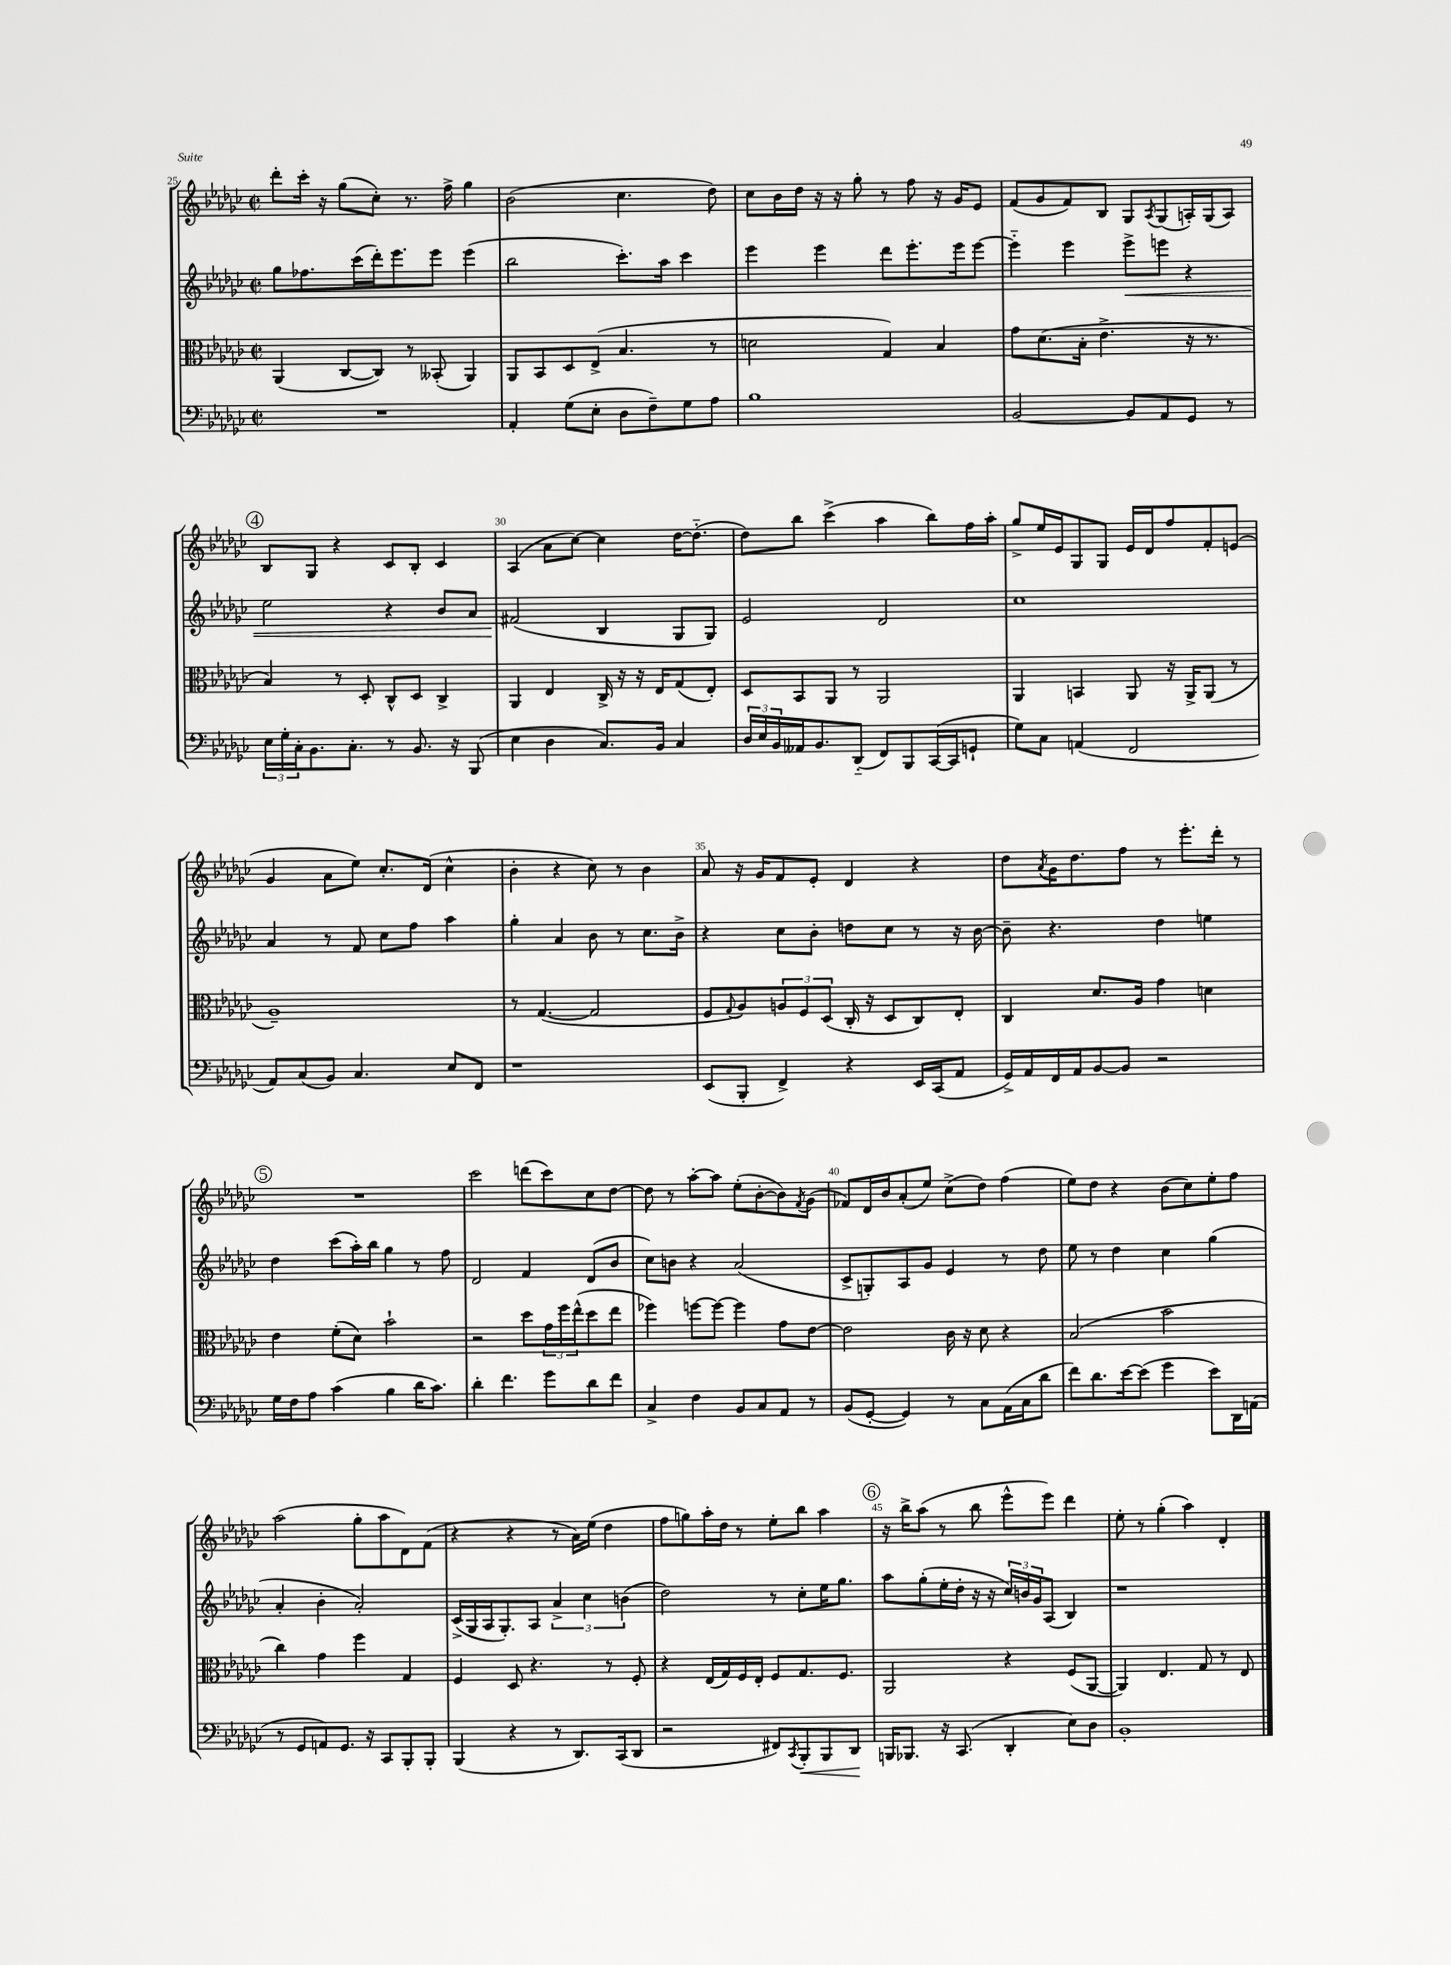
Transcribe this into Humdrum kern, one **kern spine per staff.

**kern	**kern	**kern	**kern
*staff4	*staff3	*staff2	*staff1
*clefF4	*clefC3	*clefG2	*clefG2
*k[b-e-a-d-g-c-]	*k[b-e-a-d-g-c-]	*k[b-e-a-d-g-c-]	*k[b-e-a-d-g-c-]
*M2/2	*M2/2	*M2/2	*M2/2
*met(c|)	*met(c|)	*met(c|)	*met(c|)
1r	(4AA-	8gg-	8ddd-'
.	.	8.ff-	16ccc-'
.	.	.	16r
.	[8C-	.	(8gg-
.	.	(16ccc-	.
.	8C-])	16ddd-')	8cc-')
.	.	8.eee-	.
.	8r	.	8.r
.	(8BB--'	8eee-	.
.	.	.	16ff^
.	4AA-)	(4eee-	4gg-
=	=	=	=
4AA-'	8AA-	2bb-	(2b-
.	8BB-	.	.
(8G-	8D-	.	.
8E-'	(8E-^	.	.
8D-	4.B-	8.ccc-')	4.cc-
8F~)	.	.	.
.	.	16aa-	.
8G-	.	4ccc-	.
8A-	8r	.	8dd-)
=	=	=	=
1B-	2d	4eee-	8cc-
.	.	.	16b-
.	.	.	16dd-
.	.	4eee-	16r
.	.	.	16r
.	.	.	8gg-'
.	4G-)	8ddd-	8r
.	.	8.eee-'	8ff
.	4B-	.	16r
.	.	16eee-	16g-
.	.	[8eee-	8e-
=	=	=	=
[2BB-	8g-	4eee-'~]	(8f
.	(8.d-	.	8g-
.	.	4eee-	8f)
.	16B-'	.	.
.	4.e-^	.	8B-
8BB-]	.	8eee-^	8G-
.	.	.	8qA-
8AA-	.	8eee	(8G-
8GG-	16r	4r	16A')
.	8.r	.	(16G-
8r	.	.	8A)
=	=	=	=
24E-	4B-)	2ee-	8B-
24G-'	.	.	.
24C-'	.	.	.
8.BB-	.	.	8G-
.	8r	.	4r
8.C-'	.	.	.
.	8D-'	.	.
8r	8C-^^	4r	8c-
8.BB-	8D-	.	8B-'
.	4C-^	8b-	4c-
16r	.	.	.
(8BBB-	.	8a-	.
=	=	=	=
4E-	4AA-	(2f#	(4A-
4D-	4E-	.	8a-
.	.	.	[8cc-)
8.C-)	16C-^	4B-	4cc-]
.	16r	.	.
.	16r	.	.
16BB-	16E-	.	.
4C-	(8G-	8G-	[16dd-
.	.	.	(8.dd-'~]
.	8E-')	8G-)	.
=	=	=	=
24D-	8D-	2e-	8dd-)
24E-	.	.	.
24BB-	.	.	.
16AA--	8BB-	.	8bb-
8.BB-	.	.	.
.	8AA-	.	(4ccc-^
(8DD-'~	8r	.	.
8FF)	2AA-	2d-	4aa-
8BBB-	.	.	.
([16CC-	.	.	8bb-)
16CC-]	.	.	.
8GG`	.	.	16ff
.	.	.	16aa-'
=	=	=	=
8G-)	4AA-	1cc-	8gg-^
8C-	.	.	16ee-
.	.	.	16e-
(4AA	4BB	.	8G-
.	.	.	8G-
2FF	8AA-	.	16e-
.	.	.	16d-
.	16r	.	8ff
.	16AA-^	.	.
.	(8AA-	.	8f'
.	8r	.	(8e
=	=	=	=
8AA-)	1A-~)	4a-	4g-
(8C-	.	.	.
8BB-)	.	8r	8a-
4.C-	.	8f	8ee-)
.	.	8cc-	8.cc-'
.	.	8ff	.
.	.	.	(16d-
8E-	.	4aa-	4cc-^^
8FF	.	.	.
=	=	=	=
1r	8r	4gg-'	4b-'
.	([4.G-	.	.
.	.	4a-	4r
.	2G-]	8b-	8cc-)
.	.	8r	8r
.	.	8.cc-	4b-
.	.	16b-^	.
=	=	=	=
(8EE-	8F	4r	8a-
.	8qqG-	.	.
8BBB-'	8A-)	.	16r
.	.	.	16g-
4FF^)	12A	8cc-	8f
.	12F	.	.
.	.	8b-'	8e-'
.	(12D-	.	.
4r	16C-'	8dd	4d-
.	16r	.	.
.	8D-	8cc-	.
16EE-	8C-)	8r	4r
(16CC-	.	.	.
8AA-	8E-'	16r	.
.	.	[16b-	.
=	=	=	=
16GG-^)	4C-	8b-~]	8dd-
16AA-	.	.	.
.	.	.	8qa-
16FF	.	4.r	16g-
16AA-	.	.	8.dd-
[8BB-	8.d-	.	.
8BB-]	.	.	8ff
.	16A-	.	.
2r	4g-	4dd-	8r
.	.	.	8.eee-'
.	4d	4ee	.
.	.	.	16ddd-'
.	.	.	8r
=	=	=	=
16G-	4e-	4dd-	1r
16F	.	.	.
8A-	.	.	.
(4c-	(8f'	(8ccc-	.
.	8d-)	16aa-')	.
.	.	16bb-	.
4B-	2b-`	4gg-	.
16d-	.	8r	.
8.c-)	.	.	.
.	.	8ff	.
=	=	=	=
4d-'	2r	2d-	2ccc-
4.f	.	.	.
.	8dd-	4f	(8ddd
8g-	24g-	.	8ccc-)
.	24ff	.	.
.	(24ee-^^	.	.
8d-	8dd-	(8d-	8cc-
8f	8ee-	8b-	[8dd-
=	=	=	=
4C-^	4ff-)	8cc-)	8dd-]
.	.	8b	8r
4F	[8ff	4r	[8aa-'
.	8ff_	.	8aa-]
8BB-	4ff]	(2a-	(8ee-'
8C-	.	.	[8b-'
8AA-	8g-	.	8b-])
.	.	.	8qf
8r	[8e-	.	(8g-
=	=	=	=
(8BB-	2e-]	8c-^	8f-)
[8GG-'	.	8G')	16d-
.	.	.	16b-
4GG-])	.	8A-	(8a-'
.	.	8g-	8ee-)
8r	16c-	4e-	(8cc-^
.	16r	.	.
8C-	8d-	.	8dd-)
(16AA-	4r	8r	(4ff
16C-	.	.	.
8d-	.	8dd-	.
=	=	=	=
8f)	(2B-	8ee-	8ee-)
8.d-	.	8r	8dd-
.	.	4dd-	4r
[16e-	.	.	.
(8e-]	.	.	.
4g-	2b-	4cc-	(8b-
.	.	.	8cc-)
8e-)	.	(4gg-	8ee-'
16DD-	.	.	8ff
(16AA	.	.	.
=	=	=	=
8r	4cc-)	4a-'	(2aa-
8GG-	.	.	.
8AA)	4g-	4b-'	.
8.GG-	.	.	.
.	4ff	2a-')	8gg-'
16r	.	.	.
8CC-	.	.	8aa-
8BBB-'	4G-	.	8d-)
8BBB-'	.	.	(8f
=	=	=	=
(4BBB-	4F	(16c-^	4r
.	.	16G-	.
.	.	16A-	.
.	.	8.G-')	.
4r	8D-	.	4r
.	4.r	8A-	.
8r	.	6a-^	8r
8.DD-)	.	.	16a-)
.	.	6cc-	.
.	.	.	(16ee-
.	8r	.	4dd-
(16CC-	.	.	.
.	.	(6b	.
8DD-	8F'	.	.
=	=	=	=
2r	4r	2dd-)	8ff
.	.	.	8gg)
.	(16E-	.	16aa-'
.	16G-)	.	16dd-
.	16F	.	8r
.	16E-'	.	.
8FF#)	8F	8r	8ee-'
8qCC-	.	.	.
8BBB-'	8.G-	8cc-'	8bb-
8BBB-	.	16ee-	4aa-
.	8.F	8.gg-	.
8DD-	.	.	.
=	=	=	=
16BBB	2AA-	8aa-	16r
8.BBB-	.	.	16bb-^
.	.	(8gg-'	(8aa-
16r	.	16ee-'	8r
(8.CC-	.	16dd-'	.
.	.	16r	8bb-
.	.	16r	.
4DD-'	4r	24cc-)	8eee-^^
.	.	24b	.
.	.	24g-	.
.	.	(8A-	8eee-)
8E-)	(8F	4B-)	4ddd-
8D-	[8AA-	.	.
=	=	=	=
1BB-'	4AA-])	1r	8ee-'
.	.	.	8r
.	4.E-	.	(4gg-'
.	.	.	4aa-)
.	8G-	.	.
.	8r	.	4d-'
.	8E-	.	.
==	==	==	==
*-	*-	*-	*-
